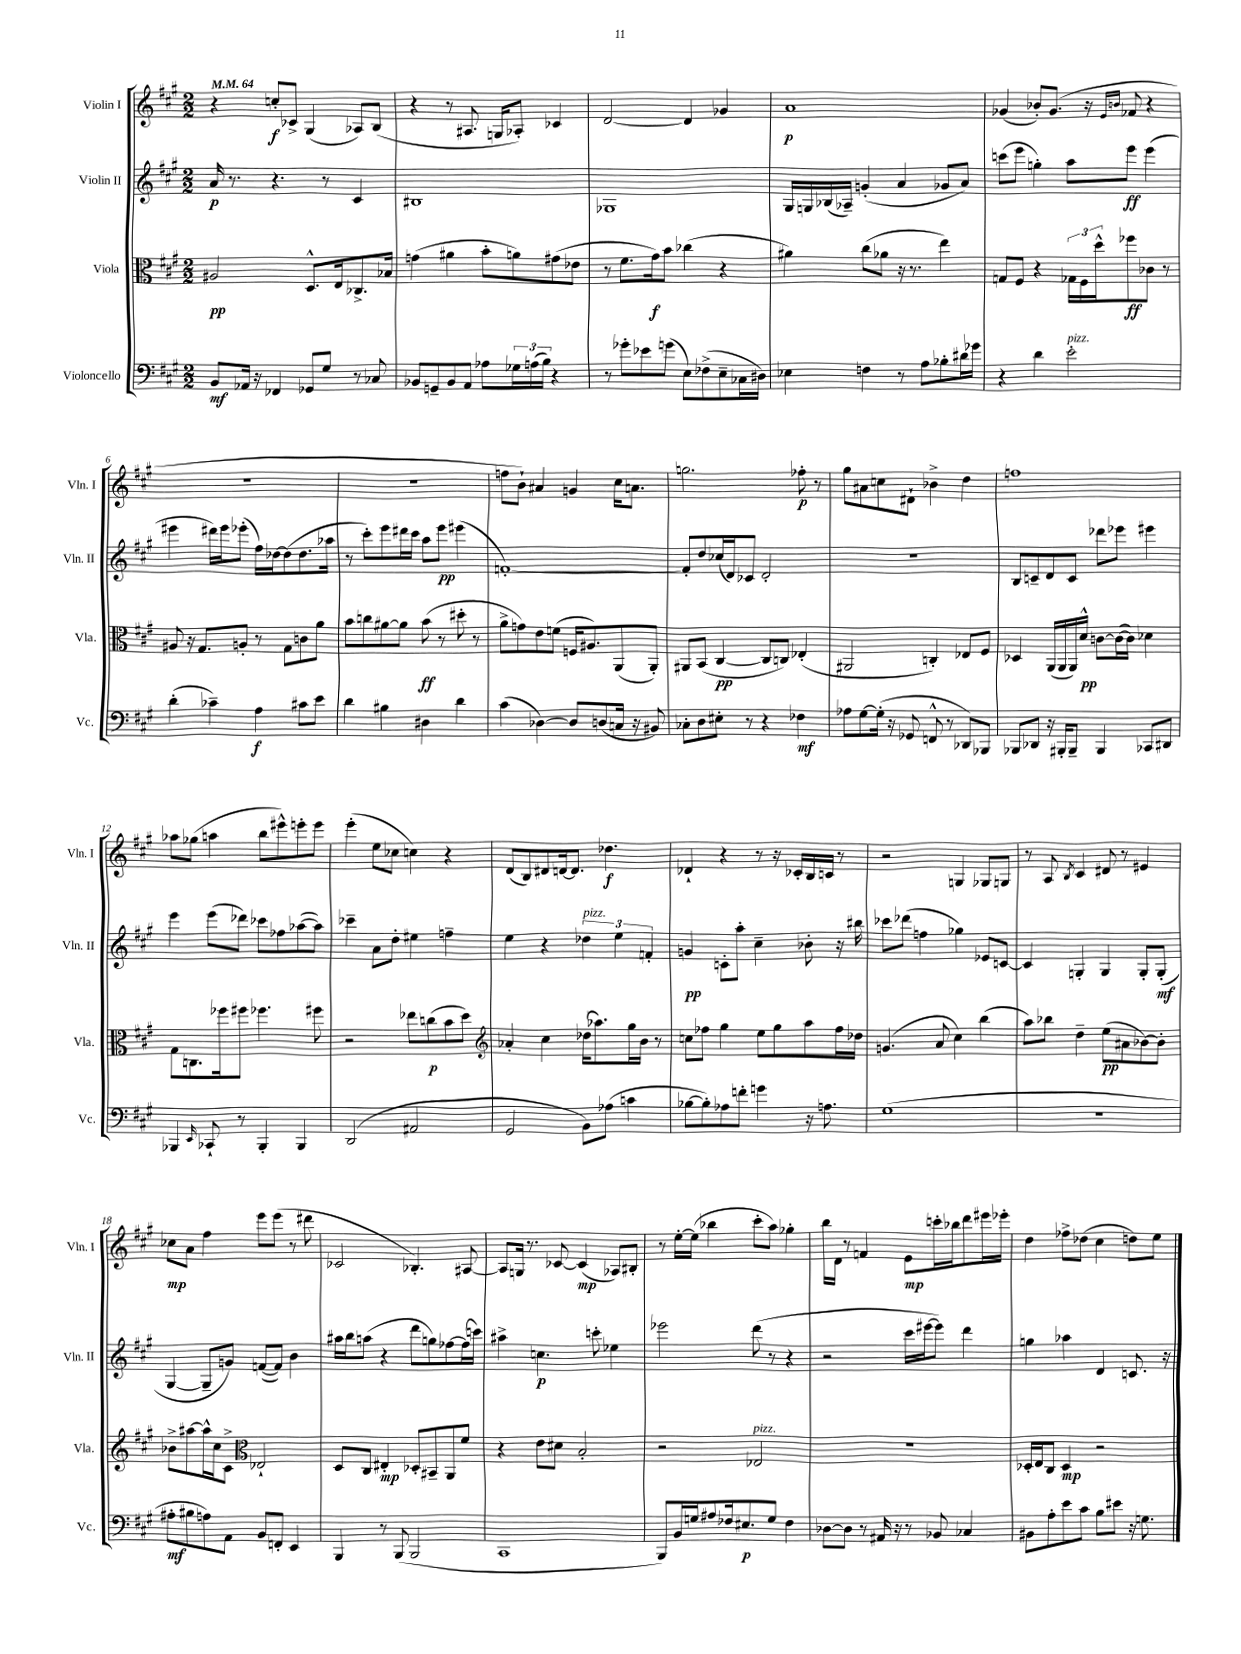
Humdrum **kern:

**kern	**dynam	**kern	**dynam	**kern	**dynam	**kern	**dynam
*part4	*part4	*part3	*part3	*part2	*part2	*part1	*part1
*staff4	*staff4	*staff3	*staff3	*staff2	*staff2	*staff1	*staff1
*I"Violoncello	*	*I"Viola	*	*I"Violin II	*	*I"Violin I	*
*I'Vc.	*	*I'Vla.	*	*I'Vln. II	*	*I'Vln. I	*
*clefF4	*	*clefC3	*	*clefG2	*	*clefG2	*
*k[f#c#g#]	*	*k[f#c#g#]	*	*k[f#c#g#]	*	*k[f#c#g#]	*
*M2/2	*	*M2/2	*	*M2/2	*	*M2/2	*
*MM64	*	*MM64	*	*MM64	*	*MM64	*
=1	=1	=1	=1	=1	=1	=1	=1
8BB/L	mf	2A#X/	pp	16a/	p	4r	.
.	.	.	.	8.r	.	.	.
16AA-X/Jk	.	.	.	.	.	.	.
16r	.	.	.	.	.	.	.
4FF-X/	.	.	.	4.r	.	8ccn'/L	f
.	.	.	.	.	.	8c-X^/J	.
8GG-X/L	.	8.D^^/L	.	.	.	(4G#/	.
8G#/J	.	.	.	8r	.	.	.
.	.	16E/k	.	.	.	.	.
8r	.	8.C-X^/	.	4c#/	.	8A-X/L)	.
8C-X/	.	.	.	.	.	(8B/J	.
.	.	16B-X/Jk	.	.	.	.	.
=2	=2	=2	=2	=2	=2	=2	=2
8BB-X/L	.	(4gn\	.	1B#X	.	4r	.
8GGn~/	.	.	.	.	.	.	.
8BB-/	.	4a#X\	.	.	.	8r	.
8AA/J	.	.	.	.	.	8.A#X/	.
8A-X\L	.	8b'\L	.	.	.	.	.
.	.	.	.	.	.	16Gn/KL	.
24G-X\L	.	8an\)	.	.	.	8A-X'/J)	.
(24An\	.	.	.	.	.	.	.
24B\JJ)	.	.	.	.	.	.	.
4r	.	(8g#X\	.	.	.	4c-X/	.
.	.	8e-X\J	.	.	.	.	.
=3	=3	=3	=3	=3	=3	=3	=3
8r	.	8r	.	1G-X	.	[2d/	.
8g-X'\L	.	8.f#\L	.	.	.	.	.
8e-X\	.	.	.	.	.	.	.
.	.	16g#\k)	f	.	.	.	.
(8gn\J	.	8b\J	.	.	.	.	.
8E\L)	.	(4cc-X\	.	.	.	4d/]	.
(8F-X^\	.	.	.	.	.	.	.
8E~\	.	4r	.	.	.	4g-X/	.
16C-X\L	.	.	.	.	.	.	.
16D#X\JJ)	.	.	.	.	.	.	.
=4	=4	=4	=4	=4	=4	=4	=4
4E-X\	.	4a#X\)	.	16G#/LL	.	1a	p
.	.	.	.	16Gn/	.	.	.
.	.	.	.	(16B-X/	.	.	.
.	.	.	.	16A-X~/JJ)	.	.	.
4Fn\	.	(8cc#\L	.	(4gn'/	.	.	.
.	.	8a-X\J	.	.	.	.	.
8r	.	16r	.	4a/	.	.	.
.	.	8.r	.	.	.	.	.
8A\L	.	.	.	.	.	.	.
8B-X'\	.	4ee\)	.	8g-X/L	.	.	.
16d#X\L	.	.	.	8a/J)	.	.	.
16g-X\JJ	.	.	.	.	.	.	.
=5	=5	=5	=5	=5	=5	=5	=5
4r	.	8Gn/L	.	(8cccn\L	.	(4g-X/	.
.	.	8F#/J	.	8eee\J	.	.	.
4d\	.	4r	.	4ggn'\)	.	8b-X'/L)	.
.	.	.	.	.	.	(8.g-/J	.
!LO:TX:a:i:t=pizz.	!	!	!	!	!	!	!
2e'\	.	24G-X\LL	.	8aa\L	.	.	.
.	.	24F#\	.	.	.	.	.
.	.	.	.	.	.	16r	.
.	.	24dd^^\J	.	.	.	.	.
.	.	.	.	.	.	16qqe/LL	.
.	.	.	.	.	.	16qqbn/JJ	.
.	.	8ff-X\	ff	8eee\J	ff	8f-X/	.
.	.	8c-X\J	.	(4eee\	.	4r	.
.	.	8r	.	.	.	.	.
!!LO:LB:g=z
=6	=6	=6	=6	=6	=6	=6	=6
(4d'\	.	8A#X/	.	4eee#X\	.	1r	.
.	.	16r	.	.	.	.	.
.	.	8.G#/L	.	.	.	.	.
4c-X~\)	.	.	.	16ddd#X\LL)	.	.	.
.	.	.	.	16eee#\J	.	.	.
.	.	8An'/J	.	(8eee-X'\J	.	.	.
4A\	f	8r	.	16ff#\LL)	.	.	.
.	.	.	.	[16dd-X\J	.	.	.
.	.	8G#\L	.	(8dd-\]	.	.	.
8c#X\L	.	8cn\	.	8.dd-\	.	.	.
8e\J	.	8a\J	.	.	.	.	.
.	.	.	.	16aa-X\Jk	.	.	.
=7	=7	=7	=7	=7	=7	=7	=7
4d\	.	8b\L	.	8r	.	1r	.
.	.	8ccn\	.	8ccc#'\L)	.	.	.
4B#X\	.	[8a#X\	.	8eee\	.	.	.
.	.	8a#\J]	.	16ddd#X\L	.	.	.
.	.	.	.	16ccc#\JJ	.	.	.
4D#X\	.	(8b\	ff	8aa\L	.	.	.
.	.	8r	.	8eee\J	pp	.	.
4d\	.	8dd#X'\	.	(4eee#X\	.	.	.
.	.	8r	.	.	.	.	.
=8	=8	=8	=8	=8	=8	=8	=8
(4c#\	.	8a^\L	.	[1fn')	.	8ffn\L	.
.	.	8gn\)	.	.	.	8b`\J)	.
[4D-X\)	.	8e\	.	.	.	4a#X/	.
.	.	(8fn\J	.	.	.	.	.
8D-/L]	.	16Fn/KL	.	.	.	4gn/	.
.	.	8.A#X/)	.	.	.	.	.
(8Dn/	.	.	.	.	.	.	.
16Cn/Jk	.	(8AA/	.	.	.	16cc#\KL	.
16r	.	.	.	.	.	8.an\J	.
8BB#X/)	.	8AA'/J)	.	.	.	.	.
=9	=9	=9	=9	=9	=9	=9	=9
8C-X'\L	.	8AA#X/L	.	8f'/L]	.	2.ggn\	.
8D\	.	(8BB/J	.	8dd/	.	.	.
8E#X'\J	.	[4C#/	pp	(16cc-X/L	.	.	.
.	.	.	.	16d/J)	.	.	.
8r	.	.	.	8c-X/J	.	.	.
4r	.	8C#/L]	.	2d'/	.	.	.
.	.	8Cn/J)	.	.	.	.	.
4F-X\	mf	(4E-X'/	.	.	.	8ff-X'\	p
.	.	.	.	.	.	8r	.
=10	=10	=10	=10	=10	=10	=10	=10
8A-X\L	.	2AA#X/	.	1r	.	8gg#\L	.
[8G#\	.	.	.	.	.	8a#X\	.
(16G#'\Jk]	.	.	.	.	.	8ccn\	.
16r	.	.	.	.	.	.	.
8GG-X/	.	.	.	.	.	8d#X`\J	.
8FFn^^/	.	4Cn'/)	.	.	.	4b-X^\	.
8r	.	.	.	.	.	.	.
8DD-X/L)	.	8E-X/L	.	.	.	4dd\	.
8BBB-X/J	.	8F#/J	.	.	.	.	.
=11	=11	=11	=11	=11	=11	=11	=11
8BBB-X/L	.	4D-X/	.	8B/L	.	1ffn	.
8DD-X/J	.	.	.	8cn~/	.	.	.
16r	.	(16AA/LL	.	8d/	.	.	.
16BBB#X'/KL	.	16AA/	.	.	.	.	.
8BBB#~/J	.	16AA/)	.	8c/J	.	.	.
.	.	16d^^/JJ	pp	.	.	.	.
4BBB#/	.	[8cn\L	.	8ddd-X\L	.	.	.
.	.	(16c\L_	.	8eee-X\J	.	.	.
.	.	16c\JJ])	.	.	.	.	.
8CC-X/L	.	4d-X\	.	4eee#X\	.	.	.
8DD#X/J	.	.	.	.	.	.	.
!!LO:LB:g=z
=12	=12	=12	=12	=12	=12	=12	=12
4BBB-X/	.	8G#\L	.	4eee\	.	8aa-X\L	.
.	.	8.Cn\	.	.	.	(8gg-X\J	.
16qqEE/	.	.	.	.	.	.	.
8CC-X`/	.	.	.	(8eee\L	.	4aan\	.
.	.	16ff-X\k	.	.	.	.	.
8r	.	8ff#X\J	.	8ddd-X\J)	.	.	.
4BBB-'/	.	4.ff-X\	.	8ccc-X\L	.	8bb\L	.
.	.	.	.	8ff-X\	.	8eee#X^^\)	.
4BBB-/	.	.	.	([8aa-X\	.	8eeen'\	.
.	.	8ff#X\	.	8aa-\J])	.	8eee\J	.
=13	=13	=13	=13	=13	=13	=13	=13
(2DD/	.	2r	.	4ccc-X~\	.	(4eee'\	.
.	.	.	.	8a\L	.	8ee\L	.
.	.	.	.	8dd'\J	.	8cc-X\J	.
2AA#X/	.	8ee-X\L	.	4ee#X\	.	4ccn\)	.
.	.	(8ccn\	p	.	.	.	.
.	.	8b\	.	4ffn~\	.	4r	.
.	.	8dd\J)	.	.	.	.	.
=14	=14	=14	=14	=14	=14	=14	=14
*	*	*clefG2	*	*	*	*	*
2GG#/	.	4a-X'/	.	4ee\	.	(8d/L	.
.	.	.	.	.	.	8B/)	.
.	.	4cc#\	.	4r	.	8d#X/	.
.	.	.	.	.	.	[16dn/k	.
.	.	.	.	.	.	8.d/J]	.
!	!	!	!	!LO:TX:a:i:t=pizz.	!	!	!
8BB\L)	.	(16dd-X\KL	.	6dd-X\	.	.	.
.	.	8.aa-X\)	.	.	.	.	.
(8A-X\J	.	.	.	.	.	4.dd-X\	f
.	.	.	.	6ee\	.	.	.
4cn\	.	16gg#\L	.	.	.	.	.
.	.	16b\JJ	.	.	.	.	.
.	.	.	.	6fn'/	.	.	.
.	.	8r	.	.	.	.	.
=15	=15	=15	=15	=15	=15	=15	=15
[8B-X\L	.	8ccn\L	.	4gn/	pp	4d-X`/	.
8B-'\])	.	8ff-X\J	.	.	.	.	.
8A-X\	.	4gg#\	.	8cn'\L	.	4r	.
8fn'\J	.	.	.	8aa'\J	.	.	.
4gn\	.	8ee\L	.	4cc#~\	.	8r	.
.	.	8gg#\	.	.	.	16r	.
.	.	.	.	.	.	16c-X'/LL	.
16r	.	8aa\	.	8b-X'\	.	16B/	.
8.An\	.	.	.	.	.	16cn/JJ	.
.	.	16ff-\L	.	16r	.	8r	.
.	.	16dd-X\JJ	.	16bb#X\	.	.	.
=16	=16	=16	=16	=16	=16	=16	=16
(1G#	.	(4.gn/	.	8ccc-X\L	.	2r	.
.	.	.	.	(8ddd-X\J	.	.	.
.	.	.	.	4ffn\	.	.	.
.	.	8a/	.	.	.	.	.
.	.	4cc#\)	.	4gg-X\)	.	4Gn/	.
.	.	(4bb\	.	8e-X/L	.	8G-X/L	.
.	.	.	.	[8cn/J	.	8Gn/J	.
=17	=17	=17	=17	=17	=17	=17	=17
1r	.	8aa\L)	.	4c/]	.	8r	.
.	.	8bb-X\J	.	.	.	8A/	.
.	.	.	.	.	.	8qB/	.
.	.	4dd~\	.	4Gn'/	.	4c#/	.
.	.	(8ee\L	pp	4G/	.	8d#X/	.
.	.	8a#X\	.	.	.	8r	.
.	.	[8b-X\)	.	8G'/L	.	4e#X/	.
.	.	8b-'\J]	.	(8G'/J	mf	.	.
!!LO:LB:g=z
=18	=18	=18	=18	=18	=18	=18	=18
8A#X'\L	mf	8b-X^\L	.	[4G#/	.	8cc-X\L	mp
8B#X\	.	[8aa#X\	.	.	.	8a\J	.
8An\)	.	16aa#^^\L]	.	8G#~/L]	.	4ff#\	.
.	.	16cc#\J	.	.	.	.	.
8AA\J	.	8c#^\J	.	8gn/J)	.	.	.
*	*	*clefC3	*	*	*	*	*
8BB/L	.	2E-X`/	.	([8fn/L	.	8eee\L	.
8FFn'/J	.	.	.	8f/J])	.	(8eee\J	.
4EE/	.	.	.	4b\	.	8r	.
.	.	.	.	.	.	8ddd#X\	.
=19	=19	=19	=19	=19	=19	=19	=19
4BBB/	.	8D/L	.	16aa#X\LL	.	2c-X/	.
.	.	.	.	16bb\J	.	.	.
.	.	8C#/J	.	(8aan\J	.	.	.
8r	.	4E#X'/	mp	4r	.	.	.
(8BBB/	.	.	.	.	.	.	.
2BBB/	.	8D-X'/L	.	8ddd\L	.	4.B-X'/)	.
.	.	8BB#X~/	.	8ggn\)	.	.	.
.	.	8AA/	.	[8ff-X\	.	.	.
.	.	8f#/J	.	(16ff-\L]	.	[8A#X/	.
.	.	.	.	16cccn\JJ)	.	.	.
=20	=20	=20	=20	=20	=20	=20	=20
1CC#	.	4r	.	4aa#X^\	.	8A#/L]	.
.	.	.	.	.	.	16Gn/Jk	.
.	.	.	.	.	.	8.r	.
.	.	8e\L	.	4.ccn\	p	.	.
.	.	8d#X\J	.	.	.	[8c-X/	.
.	.	2B'/	.	.	.	(4c-/]	mp
.	.	.	.	8cccn'\	.	.	.
.	.	.	.	4ee-X\	.	8A-X/L)	.
.	.	.	.	.	.	8B#X'/J	.
=21	=21	=21	=21	=21	=21	=21	=21
8BBB/L)	.	2r	.	2eee-X\	.	8r	.
16BB/L	.	.	.	.	.	[16ee'\LL	.
16Gn/J	.	.	.	.	.	(16ee\JJ]	.
8A#X/	.	.	.	.	.	4bb-X\	.
16F-X/k	.	.	.	.	.	.	.
8.E#X/	p	.	.	.	.	.	.
!	!	!LO:TX:a:i:t=pizz.	!	!	!	!	!
.	.	2E-X/	.	(8ddd\	.	8ccc#'\L	.
8G/J	.	.	.	8r	.	8aa\J)	.
4F-\	.	.	.	4r	.	4gg-X'\	.
=22	=22	=22	=22	=22	=22	=22	=22
[8D-X\L	.	1r	.	2r	.	16bb\LL	.
.	.	.	.	.	.	16d\JJ	.
8D-\J]	.	.	.	.	.	8r	.
8r	.	.	.	.	.	4fn/	.
16AA#X/	.	.	.	.	.	.	.
16r	.	.	.	.	.	.	.
8r	.	.	.	16ccc#\LL	.	8e\L	mp
.	.	.	.	[16eee#X\J	.	.	.
8BB-X/	.	.	.	8eee#\J])	.	16cccn'\L	.
.	.	.	.	.	.	16bb-X\J	.
4C-X/	.	.	.	4ddd\	.	8ddd\	.
.	.	.	.	.	.	16eee#X\L	.
.	.	.	.	.	.	16eee-X'\JJ	.
=23	=23	=23	=23	=23	=23	=23	=23
8BB#X\L	.	16D-X'/LL	.	4ggn\	.	4dd\	.
.	.	16E/J	.	.	.	.	.
8A'\	.	8C#/J	.	.	.	.	.
8e\	.	4D-/	mp	4aa-X\	.	8ff-X^\L	.
8c#\J	.	.	.	.	.	(8dd-X\J	.
8B\L	.	2r	.	4d/	.	4cc#\	.
8e#X\J	.	.	.	.	.	.	.
16r	.	.	.	8.cn/	.	8ddn\L)	.
8.Gn\	.	.	.	.	.	.	.
.	.	.	.	.	.	8ee\J	.
.	.	.	.	16r	.	.	.
==	==	==	==	==	==	==	==
*-	*-	*-	*-	*-	*-	*-	*-
